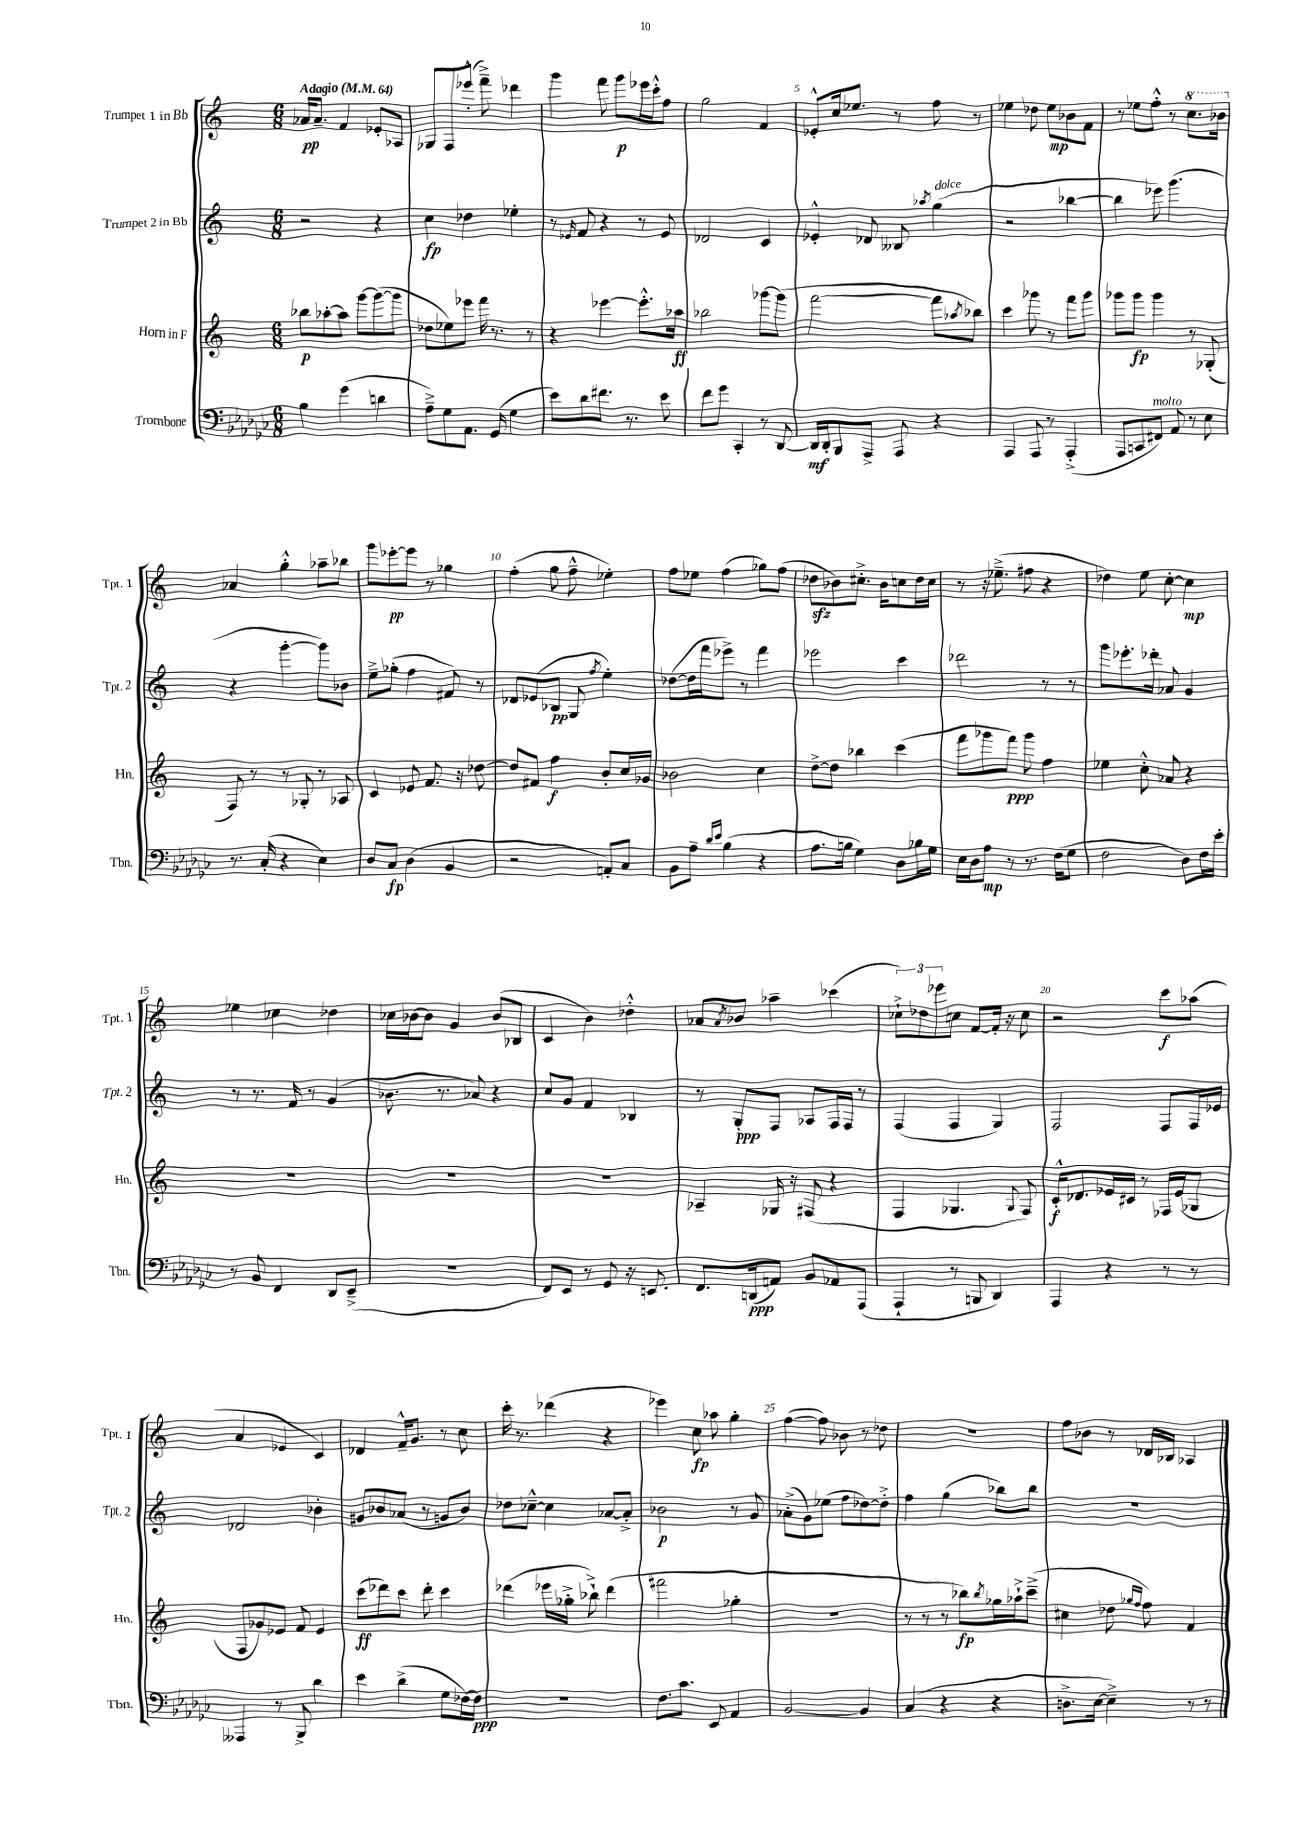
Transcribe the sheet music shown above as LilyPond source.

<<
\new StaffGroup <<
\new Staff = "s0" \with { instrumentName = "Trumpet 1 in Bb" shortInstrumentName = "Tpt. 1" } {
    \clef treble \key c \major \numericTimeSignature \time 6/8 \tempo "Adagio" 4 = 64
    aes'16\pp aes'8.-- f'4 ees'8-. aes8 |
    ges8 f8 ees'''8-.-^( f'''8--->) des'''4 |
    g'''4 f'''8 g'''8\p ees'''16 c'''16-.-^ f''8 |
    g''2 f'4 |
    ees'8-.-^ c''16 ees''8. r8 f''8 r8 |
    ees''4 des''8 ees''8\mp bes'8 f'8 |
    r8 ees''8 f''8-.-^ r8 \ottava #1 c'''8. bes''16 \ottava #0 |
    aes'4 g''4-.-^ aes''8-- bes''8 |
    g'''8 ees'''8~-.\pp ees'''8 r8 ges''4 |
    f''4-.( g''8 f''8---^ ees''4-.) |
    f''8 ees''8 f''4( ges''8) f''8( |
    des''8\sfz bes'8) cis''8.-.-> bes'16 c''8 des''16 c''16 |
    r8 r16 ees''8.--->( fis''8 r4 |
    des''4) e''8 c''8~-. c''4\mp |
    ees''4 ces''4 des''4 |
    ces''16 bes'16~ bes'8 g'4 bes'8( bes8 |
    c'4 b'4) des''4-.-^ |
    aes'8 \acciaccatura { aes'8 } bes'8 aes''4-- ces'''4( |
    \tuplet 3/2 { ces''8-!->) des''8 ees'''8 } c''8 f'8~ f'16-. r16 c''8 |
    r2 c'''8\f aes''8( |
    a'4 ees'4 c'4) |
    des'4 f'16---^ g'8. r8 c''8 |
    c'''16-. r8. des'''4( r4 |
    ees'''4) c''8\fp aes''8 g''4-. |
    f''4~( f''8) bes'8 r8 des''8 |
    R2. |
    f''8 bes'8 r8 des'16 bes16 aes4 \bar "|." |
}
\new Staff = "s1" \with { instrumentName = "Trumpet 2 in Bb" shortInstrumentName = "Tpt. 2" } {
    \clef treble \key c \major \numericTimeSignature \time 6/8
    r2 r4 |
    c''4\fp des''4 ees''4-. |
    r8 \grace { ees'16 } f'8 r4 r8 ees'8 |
    des'2 c'4 |
    ees'4-.-^ des'8 beses8 \acciaccatura { aes''8 } g''4^\markup { \italic "dolce" }( |
    r2 bes''4~ |
    bes''4 ees'''8) g'''4.( |
    r4 g'''4~-. g'''8) bes'8 |
    e''8---> ges''8-.( f''4 fis'8) r8 |
    des'8 ees'8( bes8\pp g8 \acciaccatura { f''8 } e''4-.) |
    des''8~( des''16 f'''16 ees'''8->) r8 f'''4 |
    ees'''2 c'''4 |
    des'''2 r8 r8 |
    g'''8 ees'''8.-. des'''16-. aes'8 g'4 |
    r8 r8. f'16 r8 g'4( |
    bes'8. r8. aes'8) r4 |
    c''8 g'8 f'4 bes4 |
    r8 g8-.\ppp f8 aes8 f16 f16 r8 |
    f4( f4 g4) |
    f2 f8 f16 ees'16 |
    des'2 bes'4-. |
    gis'8 bes'8 aes'8( r8 g'8 bes'8) |
    des''8 ces''8~---^ ces''4 aes'8~ aes'8-.-> |
    bes'2\p r8 g'8 |
    aes'8-.->( g'8) ees''8( f''8 des''8~) des''8-.-> |
    f''4 g''4( bes''8) bes''8 |
    R2. \bar "|." |
}
\new Staff = "s2" \with { instrumentName = "Horn in F" shortInstrumentName = "Hn." } {
    \clef treble \key c \major \numericTimeSignature \time 6/8
    bes''8\p aes''8~-. aes''8 g'''8~ g'''8~( g'''8 |
    des''8 ees''8) ees'''8 f'''16 r8. r8 |
    r4 ees'''4~ ees'''8.-.-^ aes''16\ff |
    bes''2 ges'''8~ ges'''8( |
    f'''2~ f'''8 \acciaccatura { aes''8 } bes''8) |
    c'''4 ges'''8 r8 f'''8 ges'''8 |
    ges'''8 ges'''8\fp ges'''4 r8 ges8-.( |
    f8) r8 r8 ges8-. r8 aes8 |
    c'4 ees'8 f'8. r16 des''8~ |
    des''8 fis'8 f''4\f b'8-. c''16 ges'16 |
    bes'2 c''4 |
    d''8~-> d''8 bes''4 c'''4( |
    f'''8 ges'''8 f'''8\ppp) ges'''8 f''4 |
    ees''4 c''8-.-^ aes'8 r4 |
    R2. |
    R2. |
    R2. |
    aes4-- ges16 r16 fis8( r4 |
    f4 ges4. \appoggiatura { ges8 } f8) |
    c'16-.-^\f des'8. ees'16 cis'16 r8 fes16 ees'16( ges8 |
    f8 ges'8) ees'8 f'8 ees'4 |
    c'''8\ff( des'''8) c'''8 des'''8-. c'''4 |
    des'''4( ees'''16 ges''16-.-> bes''8-!->) des'''4( |
    fis'''2 ges''4-. |
    R2. |
    r8 r8 r8 bes''8\fp) \acciaccatura { bes''8 } ges''16 aes''16-!-> c'''8--->( |
    cis''4 des''8 \grace { ges''16 f''16 } f''8) f'4 \bar "|." |
}
\new Staff = "s3" \with { instrumentName = "Trombone" shortInstrumentName = "Tbn." } {
    \clef bass \key ges \major \numericTimeSignature \time 6/8
    bes4 ges'4( d'4 |
    aes8--->) ges8 aes,8. ges,16( ges4 |
    ees'8) des'8 fis'8. r8. ees'8 |
    f'8 ges'8 ces,4-. r8 des,8~ |
    des,16\mf des,16-. bes,,8 aes,,8-> aes,,8 r4 |
    aes,,4 aes,,8 r8 aes,,4-.->( |
    aes,,8 c,8 fis,8^\markup { \italic "molto" }) aes,8 r8 ees8 |
    r8. ces16-.( r4 ees4) |
    des8 ces8\fp des4( bes,4 |
    r2 a,8-.) ces8 |
    bes,8 aes8-- \grace { des'16 ees'16 } bes4( r4 |
    aes8. b16 ges4) des8 bes16 ges16 |
    ees16 des16 aes8\mp r8 r8. f16( ges8 |
    f2 des8) f16 ees'16-. |
    r8 bes,8 f,4 des,8 ees,8--->( |
    R2. |
    f,8) ees,8 r8 ges,8 r16 e,8. |
    f,8. d,16\ppp( a,8) bes,8 aes,8 aes,,8( |
    aes,,4-! r8 b,,8 des,4) |
    aes,,4 r4 r8 r8 |
    aeses,,4 r8 bes,,8-> des'4 |
    ees'4 des'4->( ges8 fes16~) fes16\ppp |
    R2. |
    f8. ces'8. ees,8 aes,4 |
    bes,2~ bes,4 |
    ces4( r4 r4 |
    d8.-> ees16~ ees4--->) r8 r8 \bar "|." |
}
>>
>>
\layout { \context { \Score \override BarNumber.break-visibility = ##(#f #t #t) barNumberVisibility = #(every-nth-bar-number-visible 5) } }
